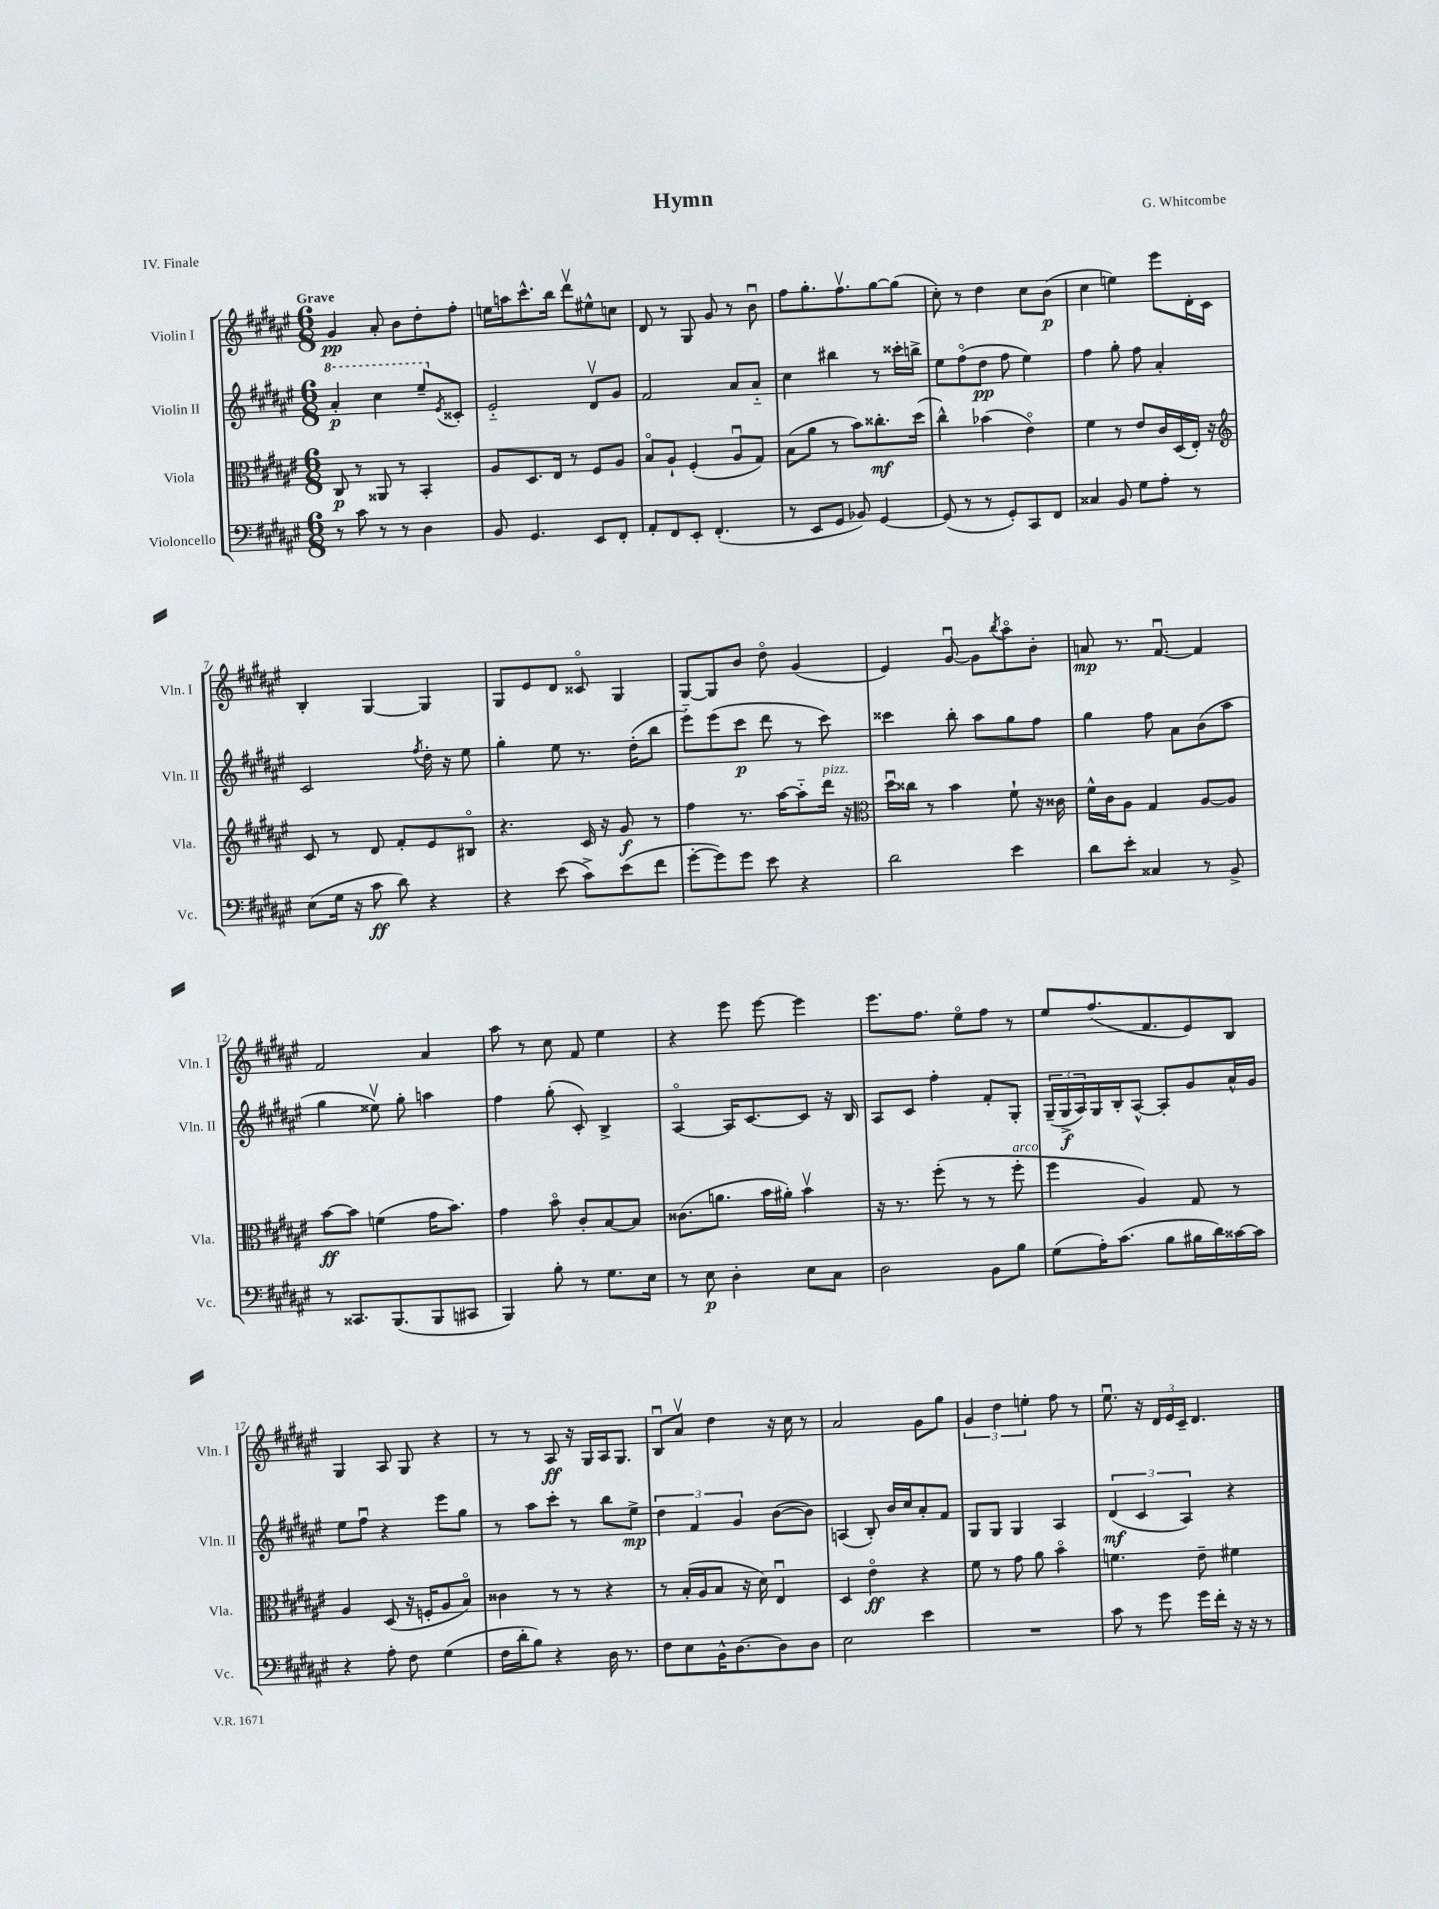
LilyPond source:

\header { title = "Hymn" composer = "G. Whitcombe" piece = "IV. Finale" }
<<
\new StaffGroup <<
\new Staff = "s0" \with { instrumentName = "Violin I" shortInstrumentName = "Vln. I" } {
    \clef treble \key fis \major \numericTimeSignature \time 6/8 \tempo "Grave"
    gis'4\pp ais'8-. b'8 dis''8-. fis''8-. |
    e''16 a''16 cis'''8.-^ b''16 dis'''8\upbow eis''8-^ c''8 |
    dis'8 r8 gis8 gis'8 r8 b'8\downbow |
    fis''8 gis''8.-. fis''8.\upbow gis''8~ gis''8( |
    cis''8-.) r8 dis''4 cis''8 b'8\p( |
    cis''4 e''4) eis'''8 dis'16-. cis'16 |
    b4-. gis4~ gis4 |
    gis8 eis'8 dis'8 cisis'8\flageolet gis4 |
    gis8~ gis8 b'8 dis''8\flageolet gis'4( |
    eis'4) gis'8~\downbow gis'8 \acciaccatura { b''8 } ais''8\flageolet b'8-. |
    a'8\mp r8. fis'8.~\downbow fis'4 |
    fis'2 ais'4 |
    ais''8 r8 cis''8 fis'8 eis''4 |
    r4 eis'''8 eis'''8~ eis'''4 |
    eis'''8. fis''8. eis''8\flageolet fis''8 r8 |
    eis''8 fis''8.( fis'8. eis'8) b8 |
    gis4 ais8 gis8 r4 |
    r8 r8 ais8\ff r16 gis16 ais16 gis8. |
    b8\downbow ais'8\upbow dis''4 r16 cis''16 r8 |
    ais'2 gis'8 gis''8 |
    \tuplet 3/2 { gis'4 dis''4 e''4-. } fis''8 r8 |
    eis''8.\downbow r16 \tuplet 3/2 { dis'16 eis'16 cis'16-- } dis'4. \bar "|." |
}
\new Staff = "s1" \with { instrumentName = "Violin II" shortInstrumentName = "Vln. II" } {
    \clef treble \key fis \major \numericTimeSignature \time 6/8
    \ottava #1 ais''4-.\p cis'''4 eis'''8-- \ottava #0 \acciaccatura { eis'8 } cisis'8-. |
    eis'2-_ dis'8\upbow gis'8 |
    fis'2 ais'8 ais'8-_ |
    cis''4 bis''4 r8 cisis'''16-. b''16-> |
    eis''8 fis''8\flageolet( dis''8\pp fis''8 eis''4) |
    fis''4 gis''8-. fis''8 ais'4-. |
    cis'2 \acciaccatura { fis''8 } dis''16-. r16 eis''8 |
    gis''4-. eis''8 r8. dis''16-.( b''8 |
    eis'''8-_) eis'''8( cis'''8\p dis'''8 r8 cis'''8) |
    cisis'''4 b''8-. ais''8 gis''8 fis''8 |
    gis''4 fis''8 ais'8 b'8( ais''8 |
    gis''4 eisis''8\upbow) gis''8-. a''4 |
    fis''4 gis''8-.( cis'8-.) b4-> |
    ais4~\flageolet ais16 cis'8.~ cis'8 r16 b16 |
    ais8 cis'8 fis''4-. fis'8-. gis8-. |
    \tuplet 3/2 { gis16--( gis16->\f ais16) } gis16 b16-. ais8~-^ ais8-. gis'8 ais'16-^ gis'16 |
    eis''8 fis''8\downbow r4 eis'''8 gis''8 |
    r8 ais''8 cis'''8-. r8 b''8 eis''8->\mp |
    \tuplet 3/2 { dis''4 fis'4 gis'4 } b'8~( b'8) |
    a4( b8-.) b'16 cis''16 ais'8-. fis'8 |
    gis8 gis8 gis4 ais4 |
    \tuplet 3/2 { dis'4\mf( cis'4 ais4) } r4 \bar "|." |
}
\new Staff = "s2" \with { instrumentName = "Viola" shortInstrumentName = "Vla." } {
    \clef alto \key fis \major \numericTimeSignature \time 6/8
    cis8\p r8 aisis,8 r8 b,4-. |
    ais8 dis8. eis16 r8 fis8 ais8 |
    b8\flageolet ais8-! fis4-.( ais8\downbow gis8) |
    b8( ais'8 r8 b'8) cisis''8.-.\mf dis''16( |
    cis''4-^) bes'4( eis'4\flageolet) |
    fis'4 r8 eis'8 cis'16 dis16( eis16-.) r16 |
    \clef treble cis'8 r8 dis'8 fis'8-. eis'8 bis8\flageolet |
    r4. cis'16 r16 gis'8\f r8 |
    fis''4 r8. ais''16~ ais''8-_ dis'''16^\markup { \italic "pizz." } r16 |
    \clef alto dis''16\downbow cisis''16 r8 b'4 fis'8-! r16 cisis'16 |
    fis'16-^ cis'16 ais8 gis4 ais8~ ais8 |
    b'8~\ff b'8 f'4( gis'16 b'8.) |
    gis'4 b'8\flageolet cis'8-. b8~ b8 |
    cisis'8.( a'8. b'16 ais'16-.) b'4\upbow |
    r16 r8. fis''8-.( r8 r8 fis''8-.^\markup { \italic "arco" } |
    fis''4 ais4) gis8 r8 |
    ais4 dis8( r16 f16-. ais8 b8\flageolet) |
    cisis'4 r8 r8 r4 |
    r8 b16-.( ais16 b8 r16 dis'16) eis4\downbow |
    dis4 eis'4\flageolet\ff r4 |
    fis'8 r8 gis'8 ais'8 b'4\flageolet |
    f'4. eis'8-- fis'4 \bar "|." |
}
\new Staff = "s3" \with { instrumentName = "Violoncello" shortInstrumentName = "Vc." } {
    \clef bass \key fis \major \numericTimeSignature \time 6/8
    r8 cis'8 r8 r8 dis4 |
    b,8 gis,4. eis,8 fis,8-. |
    ais,8-. fis,8 eis,8-. fis,4.-.( |
    r8 eis,8 gis,8 bes,8) gis,4~ |
    gis,8( r8 r8 gis,8-.) cis,8 fis,8 |
    cisis4 b,8 gis8 ais8-. r8 |
    eis8( gis16 r16 cis'8\ff dis'8) r4 |
    r4 eis'8( cis'8->) eis'8( fis'8 |
    gis'8~-. gis'8) gis'8 eis'8 r4 |
    dis'2 eis'4 |
    dis'8 eis'8-. cisis4 r8 b,8-> |
    r8 cisis,8. b,,8.( b,,8 cis,8 |
    b,,4) b8-. r8 gis8. eis16 |
    r8 eis8\p dis4-. eis8 cis8 |
    dis2 b,8 b8 |
    gis8( ais16-.) cis'8.( b8 bis16 dis'16) cisis'16~ cisis'16 |
    r4 ais8-. fis8 gis4( |
    fis16 dis'16-. b8) r4 dis16 r8. |
    fis8 eis8 b,16-^ dis8.~ dis8 dis8 |
    eis2 eis'4 |
    R2. |
    cis'8 r8 gis'8 gis'16 fis'16-. r16 r16 r8 \bar "|." |
}
>>
>>
